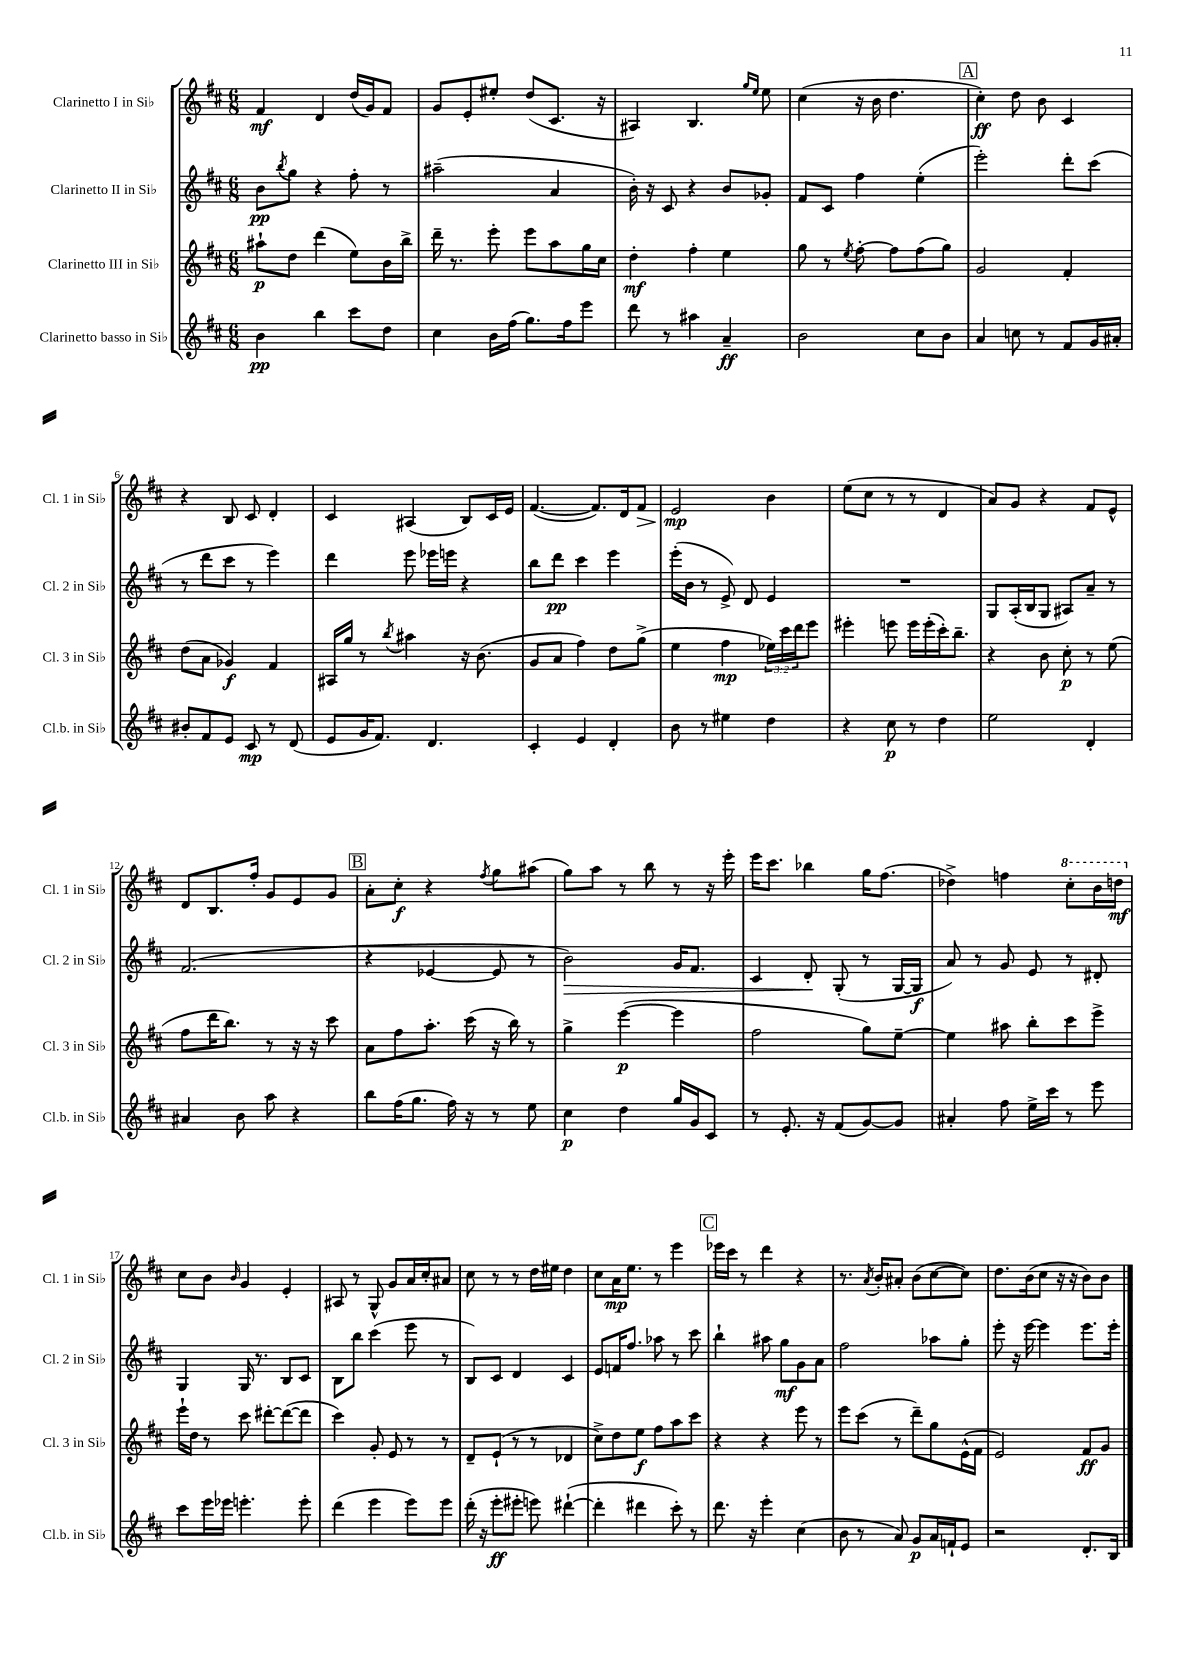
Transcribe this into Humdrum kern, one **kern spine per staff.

**kern	**kern	**kern	**kern
*staff4	*staff3	*staff2	*staff1
*clefG2	*clefG2	*clefG2	*clefG2
*k[f#c#]	*k[f#c#]	*k[f#c#]	*k[f#c#]
*M6/8	*M6/8	*M6/8	*M6/8
4b	8aa#`	8b	4f#
.	.	8qbb	.
.	8dd	8gg	.
4bb	(4ddd	4r	4d
8ccc#	8ee)	8ff#'	(16dd
.	.	.	16g)
8dd	16b	8r	8f#
.	16bb^	.	.
=	=	=	=
4cc#	16ddd~	(2aa#~	8g
.	8.r	.	.
.	.	.	8e'
16b	8eee'	.	8ee#'
(16ff#	.	.	.
8.gg)	8eee	.	(8dd
.	8aa	4a	8.c#
16ff#	.	.	.
8eee	16gg	.	.
.	16cc#	.	16r
=	=	=	=
8ddd	4dd'	16b')	4A#)
.	.	16r	.
8r	.	8c#	.
4aa#	4ff#'	4r	4.B
4a~	4ee	8b	.
.	.	.	16qqgg
.	.	.	16qqee
.	.	8g-'	8ee
=	=	=	=
2b	8gg	8f#	(4cc#
.	8r	8c#	.
.	8qee	.	.
.	[8ff#'	4ff#	16r
.	.	.	16b
.	8ff#]	.	4.dd
8cc#	(8ff#	(4ee'	.
8b	8gg)	.	.
=	=	=	=
4a	2g	2eee')	4cc#')
8cc	.	.	8dd
8r	.	.	8b
8f#	4f#'	8ddd'	4c#
16g	.	(8ccc#	.
16a#'	.	.	.
=	=	=	=
8b#'	(8dd	8r	4r
8f#	8a	8ddd	.
8e	4g-)	8ccc#	8B
8c#	.	8r	8c#
8r	4f#	4eee)	4d'
(8d	.	.	.
=	=	=	=
8e	16A#	4ddd	4c#
.	16gg	.	.
16g	8r	.	.
8.f#)	.	.	.
.	8qbb	.	.
.	4aa#	8eee	(4A#
4.d	.	16eee-	.
.	.	16eee	.
.	16r	4r	8B)
.	(8.b	.	.
.	.	.	16c#
.	.	.	16e
=	=	=	=
4c#'	8g	8bb	([4.f#
.	8a	8ddd	.
4e	4ff#)	4ccc#	.
.	.	.	8.f#])
4d'	8dd	4eee	.
.	.	.	16d
.	(8gg^	.	8f#
=	=	=	=
8b	4ee	(16eee'	2e
.	.	16b	.
8r	.	8r	.
4ee#	4ff#	8e^)	.
.	.	8d	.
4dd	24ee-)	4e	4b
.	24ccc#	.	.
.	24ddd	.	.
.	8eee	.	.
=	=	=	=
4r	4eee#'	2.r	(8ee
.	.	.	8cc#
8cc#	8eee	.	8r
8r	16eee	.	8r
.	(16eee'	.	.
4dd	16ccc#')	.	4d
.	8.bb~	.	.
=	=	=	=
2ee	4r	8G	8a)
.	.	(16A'	8g
.	.	16B	.
.	8b	8G	4r
.	8cc#'	8A#)	.
4d'	8r	8a~	8f#
.	(8ee	8r	8e^^
=	=	=	=
4a#	8ff#	(2.f#	8d
.	16ddd	.	8.B
.	8.bb)	.	.
8b	.	.	.
.	.	.	16ff#'
8aa	8r	.	8g
4r	16r	.	8e
.	16r	.	.
.	8ccc#	.	8g
=	=	=	=
8bb	8a	4r	8a'
(16ff#	8ff#	.	8cc#'
8.gg	.	.	.
.	8.aa'	[4e-	4r
16ff#)	.	.	.
16r	(16ccc#	.	.
.	.	.	8qff#
8r	16r	8e-]	8gg
.	16bb)	.	.
8ee	8r	8r	(8aa#
=	=	=	=
4cc#	4gg^	2b)	8gg)
.	.	.	8aa
4dd	([4eee	.	8r
.	.	.	8bb
16gg	4eee]	16g	8r
16g	.	8.f#	.
8c#	.	.	16r
.	.	.	16eee'
=	=	=	=
8r	2ff#	4c#	16eee
.	.	.	8.ccc#
8.e'	.	.	.
.	.	8d'	4bb-
16r	.	.	.
(8f#	.	(8G'	.
[8g)	8gg)	8r	16gg
.	.	.	(8.ff#
8g]	[8ee~	[16G	.
.	.	16G]	.
=	=	=	=
4a#'	4ee]	8a)	4dd-^)
.	.	8r	.
8ff#	8aa#	8g	4ff
16ee^	8bb'	8e	.
16ccc#	.	.	.
8r	8ccc#	8r	8ccc#'
8eee	8eee^	8d#'	16bb
.	.	.	16ddd
=	=	=	=
8ccc#	16eee`	4G	8cc#
.	16dd	.	.
16eee	8r	.	8b
16eee-	.	.	.
.	.	.	16qqb
4.eee'	8ccc#	16G	4g
.	.	8.r	.
.	[8ddd#'	.	.
.	(8ddd#_	8B	4e'
8eee'	8ddd#]	8c#	.
=	=	=	=
(4ddd	4ccc#)	8B	8A#
.	.	8bb	8r
4eee	8g'	(4ccc#	8G^^
.	8e	.	8g
8eee)	8r	8eee	16a
.	.	.	16cc#'
8eee	8r	8r	8a#
=	=	=	=
(16ddd'	8d~	8B)	8cc#
16r	.	.	.
8eee'	(8e`	8c#	8r
8eee#'	8r	4d	8r
8eee)	8r	.	16dd
.	.	.	16ee#
([4ddd#`	4d-	4c#	4dd
=	=	=	=
4ddd#']	8cc#^)	8e	8cc#
.	8dd	16f	16a
.	.	8.ff#	8.ee
4ddd#	8ee	.	.
.	8ff#	8aa-	8r
8ccc#')	8aa	8r	4eee
8r	8ccc#	8ccc#	.
=	=	=	=
8.ddd	4r	4bb`	16eee-
.	.	.	16ccc#
.	.	.	8r
16r	.	.	.
4eee'	4r	8aa#	4ddd
.	.	8gg	.
(4cc#	8eee	8g	4r
.	8r	8a	.
=	=	=	=
8b	8eee	2ff#	8.r
8r	(8ccc#	.	.
.	.	.	8qa
.	.	.	16b'
8a)	8r	.	8a#'
8g	8ddd~)	.	(8b
16a	8gg	8aa-	[8cc#
16f`	.	.	.
8e	(16e^^	8gg'	8cc#])
.	16f#	.	.
=	=	=	=
2r	2e)	8eee'	8.dd
.	.	16r	.
.	.	[16eee	(16b
.	.	4eee]	8cc#
.	.	.	16r
.	.	.	16r
8.d'	8f#	8.eee	8b)
.	8g	.	8b
16B	.	16eee'	.
==	==	==	==
*-	*-	*-	*-
